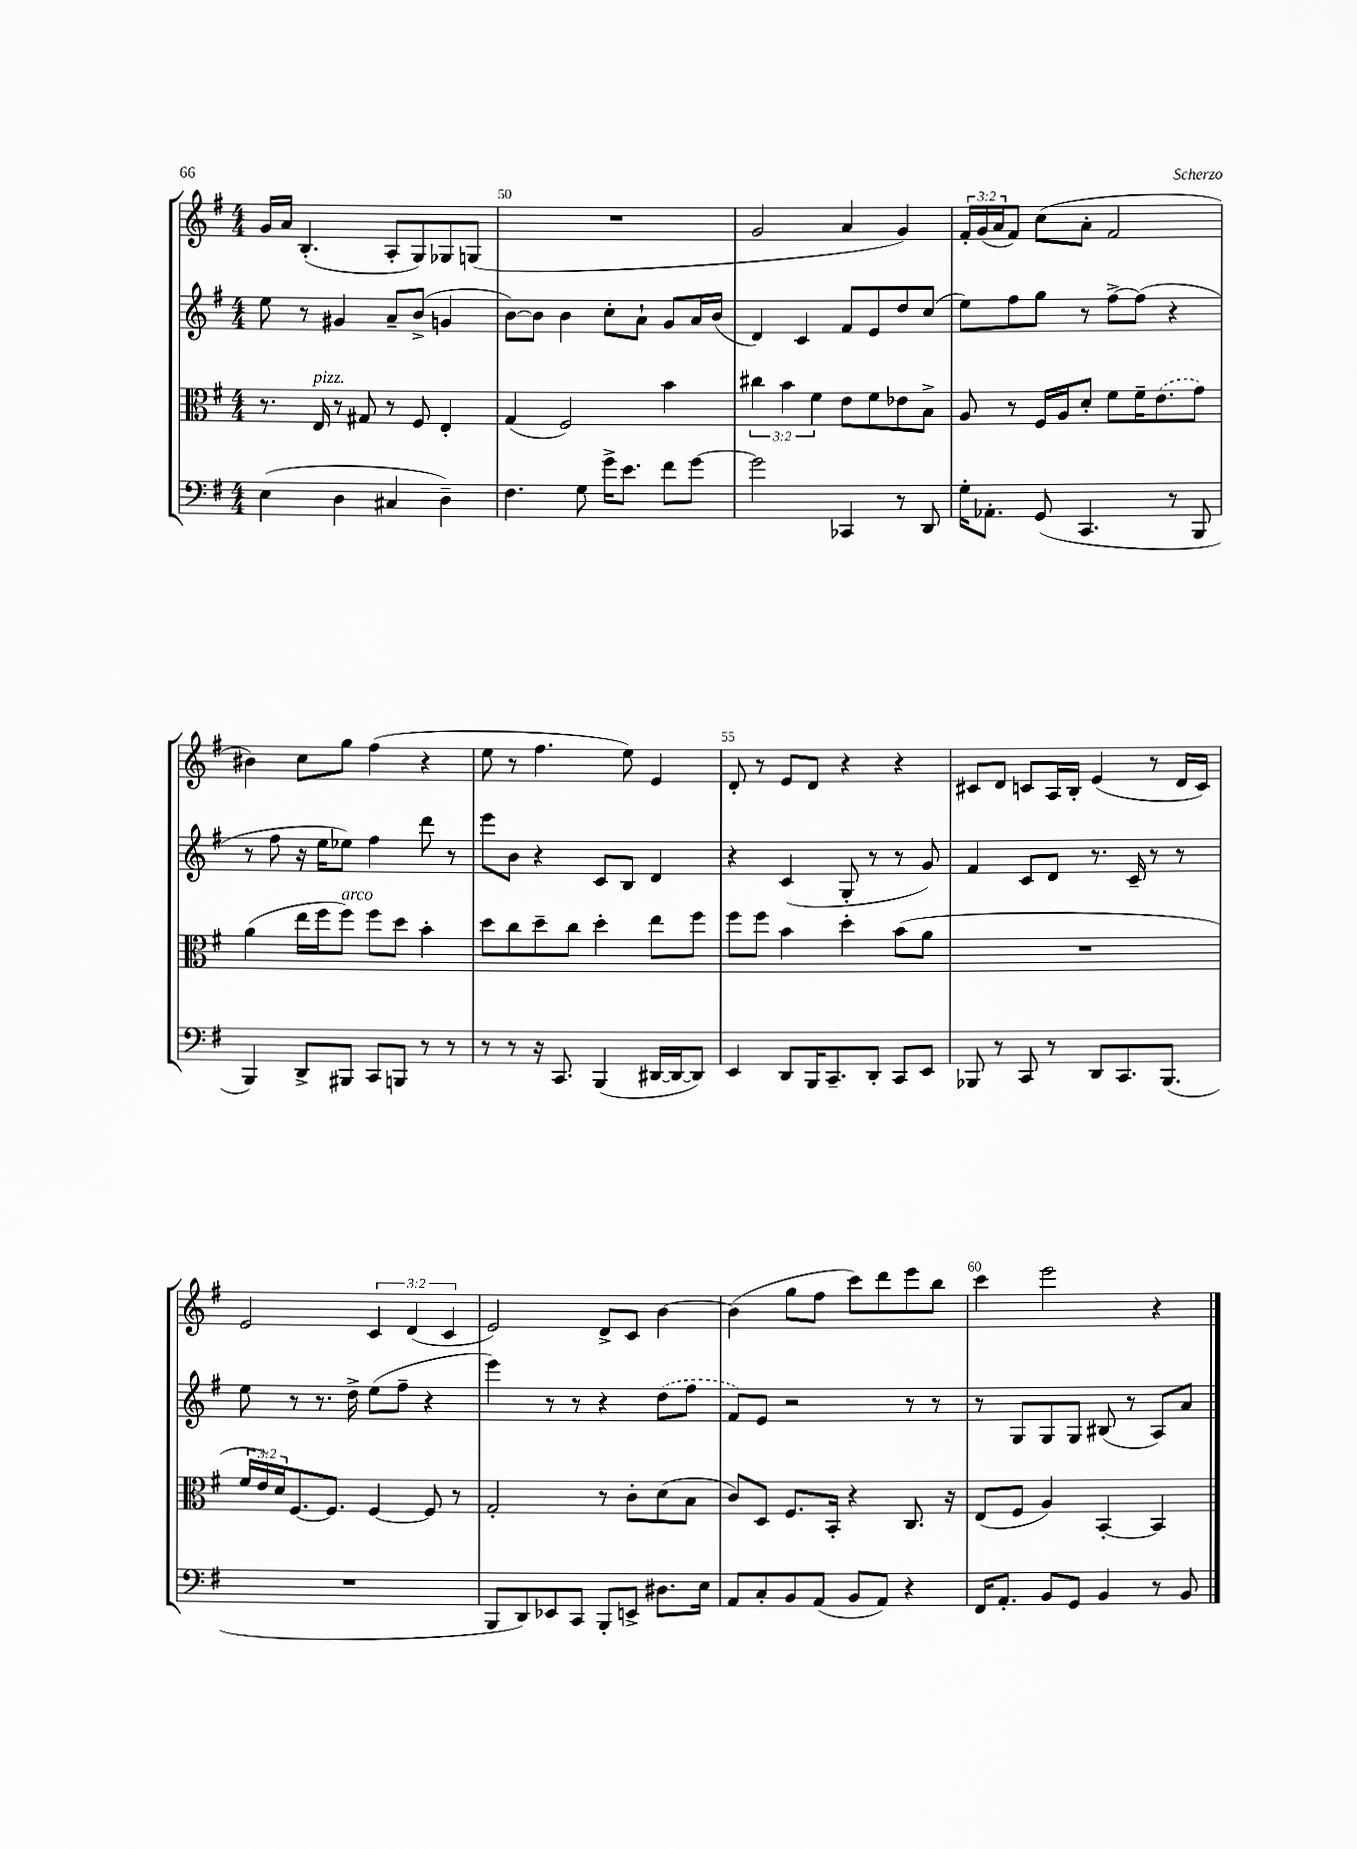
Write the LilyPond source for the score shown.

<<
\new StaffGroup <<
\new Staff = "s0" {
    \clef treble \key g \major \numericTimeSignature \time 4/4 \override Staff.TupletNumber.text = #tuplet-number::calc-fraction-text
    g'16 a'16 b4.-.( a8-. g8) ges8 g8( |
    R1 |
    g'2 a'4 g'4) |
    \tuplet 3/2 { fis'16-. g'16( a'16 } fis'8) c''8( a'8-. fis'2 |
    bis'4) c''8 g''8 fis''4( r4 |
    e''8 r8 fis''4. e''8) e'4 |
    d'8-. r8 e'8 d'8 r4 r4 |
    cis'8 d'8 c'8 a16 b16-. e'4( r8 d'16 c'16) |
    e'2 \tuplet 3/2 { c'4 d'4( c'4 } |
    e'2) d'8-> c'8 b'4~ |
    b'4( g''8 fis''8 c'''8) d'''8 e'''8 b''8 |
    c'''4 e'''2 r4 \bar "|." |
}
\new Staff = "s1" {
    \clef treble \key g \major \numericTimeSignature \time 4/4
    e''8 r8 gis'4 a'8-- b'8->( g'4 |
    b'8~) b'8 b'4 c''8-. a'8-! g'8 a'16 b'16( |
    d'4) c'4 fis'8 e'8 d''8 c''8( |
    e''8) fis''8 g''8 r8 fis''8~-> fis''8( r4 |
    r8 fis''8 r16 e''16 ees''8) fis''4 d'''8 r8 |
    e'''8 b'8 r4 c'8 b8 d'4 |
    r4 c'4( g8-. r8 r8 g'8) |
    fis'4 c'8 d'8 r8. c'16-- r8 r8 |
    e''8 r8 r8. d''16-> e''8( fis''8-- r4 |
    e'''4) r8 r8 r4 \once \slurDashed d''8( fis''8 |
    fis'8) e'8 r2 r8 r8 |
    r8 g8 g8 g8 bis8( r8 a8) a'8 \bar "|." |
}
\new Staff = "s2" {
    \clef alto \key g \major \numericTimeSignature \time 4/4 \override Staff.TupletNumber.text = #tuplet-number::calc-fraction-text
    r8. e16^\markup { \italic "pizz." } r8 gis8 r8 fis8 e4-. |
    g4( fis2) b'4 |
    \tuplet 3/2 { cis''4 b'4 fis'4 } e'8 fis'8 ees'8 b8-> |
    a8 r8 fis16 a16 d'8-. fis'8 fis'16-- \once \slurDashed e'8.( g'8) |
    a'4( e''16 fis''16 fis''8^\markup { \italic "arco" }) fis''8 d''8 b'4-. |
    d''8 c''8 d''8-- c''8 d''4-. e''8 fis''8 |
    fis''8 fis''8 b'4 d''4-. b'8( a'8 |
    R1 |
    \tuplet 3/2 { fis'16 e'16) d'16 } fis8.~ fis8. fis4~ fis8 r8 |
    g2-. r8 c'8-. d'8( b8 |
    c'8) d8 fis8. b,16-. r4 c8. r16 |
    e8( fis8 a4) b,4~-. b,4 \bar "|." |
}
\new Staff = "s3" {
    \clef bass \key g \major \numericTimeSignature \time 4/4
    e4( d4 cis4 d4--) |
    fis4. g8 g'16-> e'8. fis'8 g'8~ |
    g'2 ces,4 r8 d,8 |
    g16-. aes,8.-. g,8( c,4. r8 b,,8 |
    b,,4) d,8-> bis,,8 c,8 b,,8 r8 r8 |
    r8 r8 r16 c,8. b,,4( dis,16~ dis,16~ dis,8) |
    e,4 d,8 b,,16 c,8.-- d,8-. c,8 e,8 |
    bes,,8 r8 c,8 r8 d,8 c,8. bes,,8.( |
    R1 |
    b,,8 d,8) ees,8 c,8 b,,8-. e,8-> dis8. e16 |
    a,8 c8-. b,8 a,8( b,8 a,8) r4 |
    fis,16 a,8.-. b,8 g,8 b,4 r8 b,8 \bar "|." |
}
>>
>>
\layout { \context { \Score currentBarNumber = #49 \override BarNumber.break-visibility = ##(#f #t #t) barNumberVisibility = #(every-nth-bar-number-visible 5) } }
